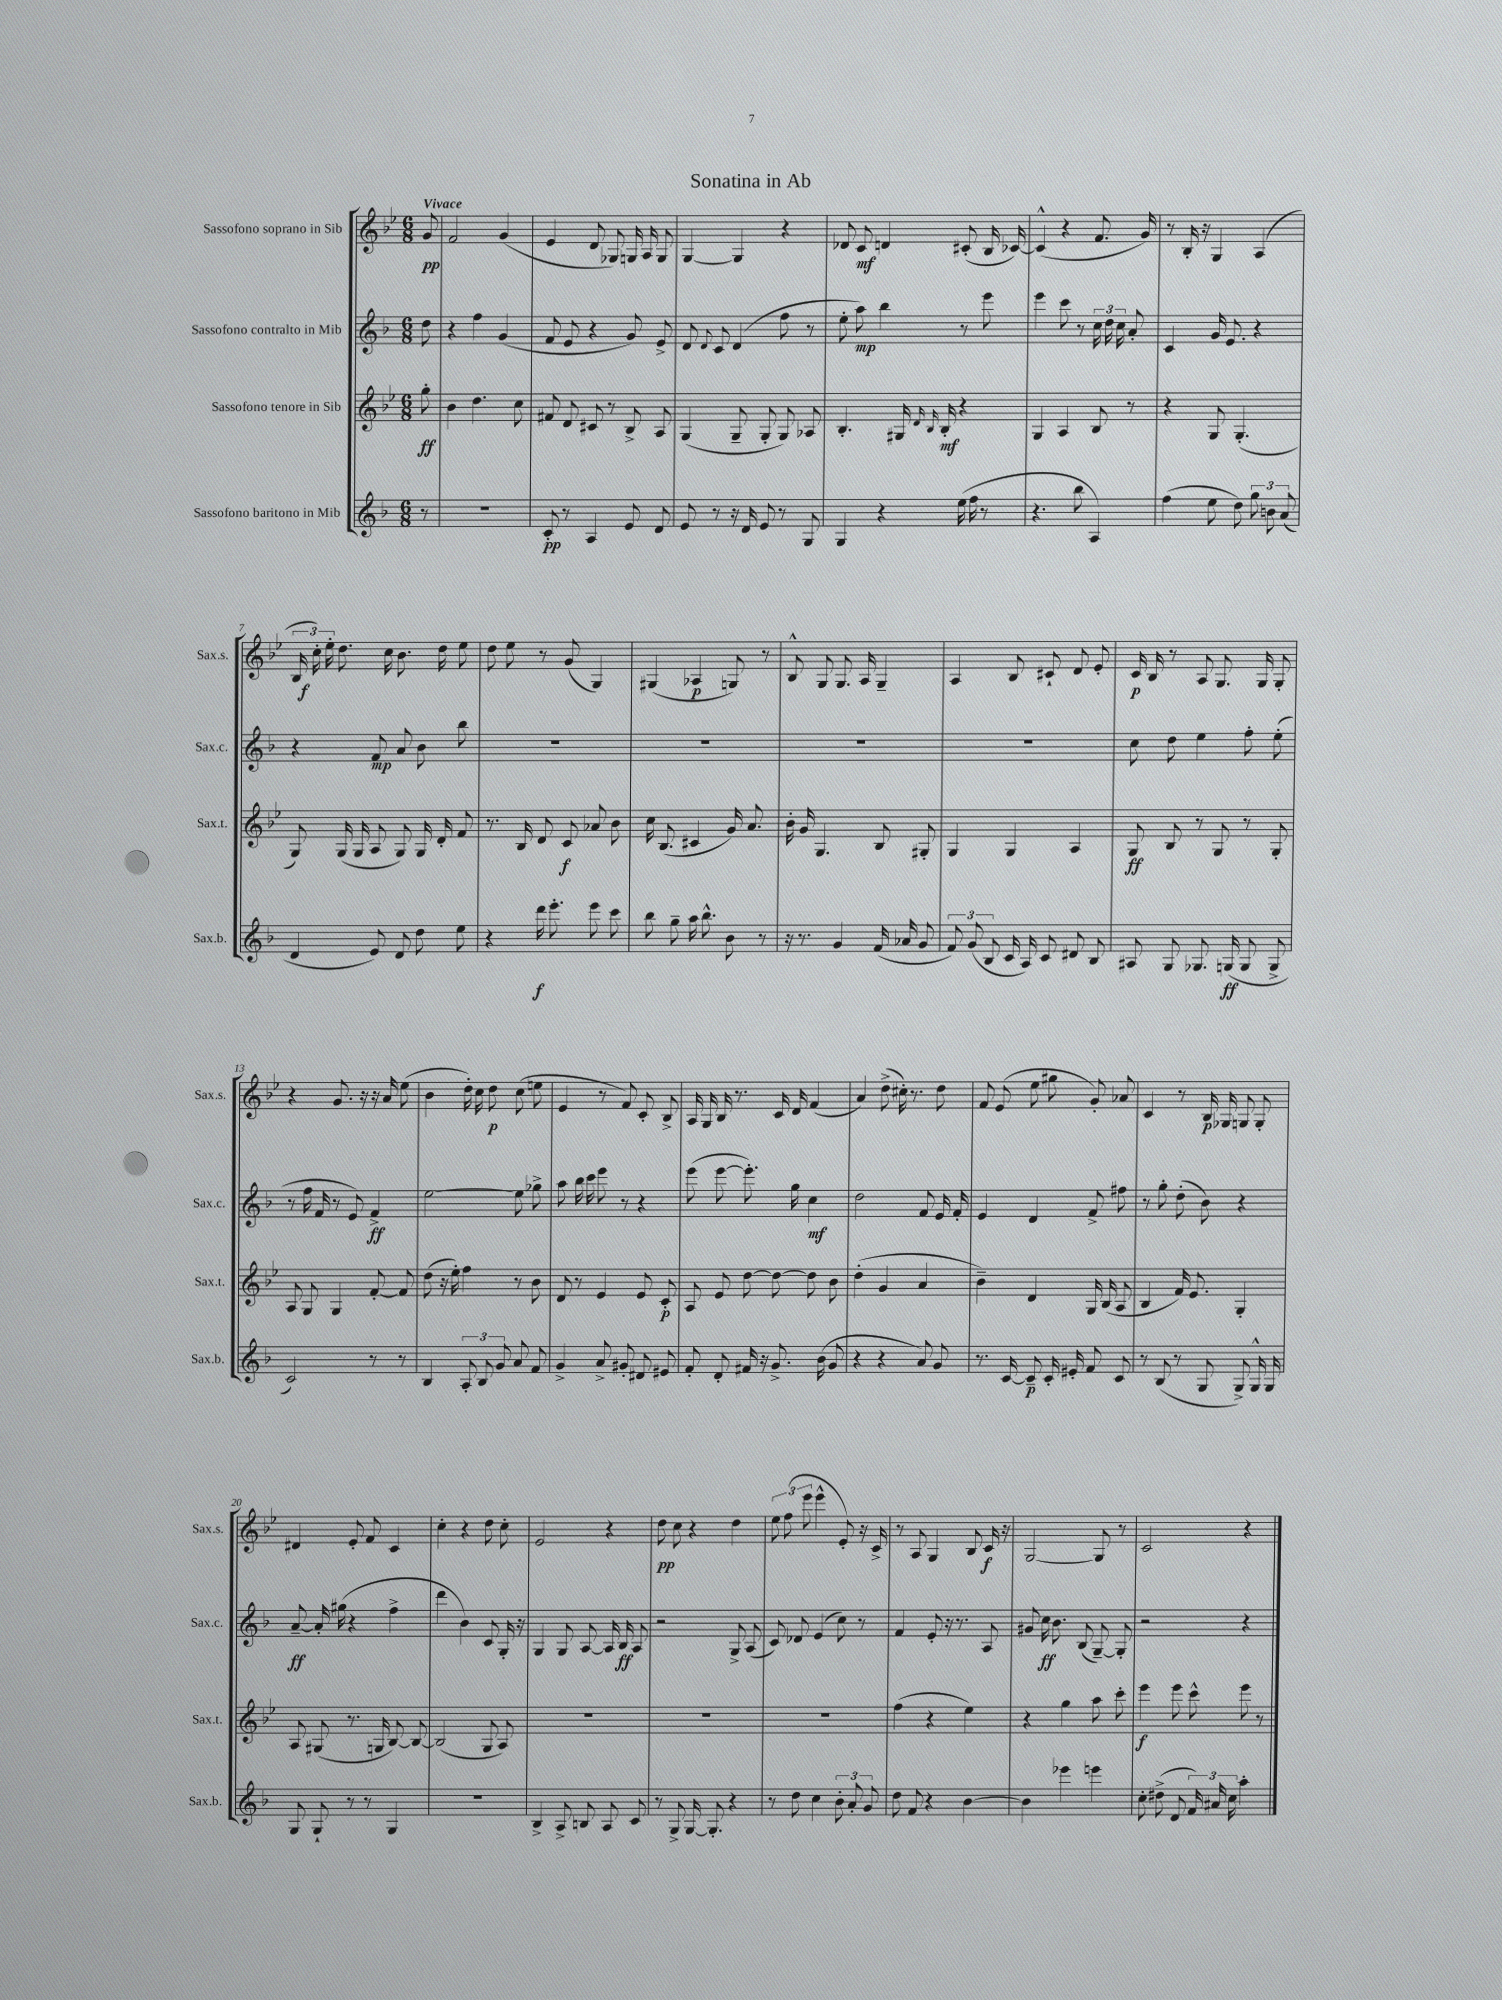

**kern	**dynam	**kern	**dynam	**kern	**dynam	**kern	**dynam
*part4	*part4	*part3	*part3	*part2	*part2	*part1	*part1
*staff4	*staff4	*staff3	*staff3	*staff2	*staff2	*staff1	*staff1
*I"Sassofono baritono in Mib	*	*I"Sassofono tenore in Sib	*	*I"Sassofono contralto in Mib	*	*I"Sassofono soprano in Sib	*
*I'Sax.b.	*	*I'Sax.t.	*	*I'Sax.c.	*	*I'Sax.s.	*
*clefG2	*	*clefG2	*	*clefG2	*	*clefG2	*
*k[b-]	*	*k[b-e-]	*	*k[b-]	*	*k[b-e-]	*
*M6/8	*	*M6/8	*	*M6/8	*	*M6/8	*
=	=	=	=	=	=	=	=
!	!	!	!	!	!	!LO:TX:a:B:t=Vivace	!
8r	.	8gg'\	ff	8dd\	.	8g/	pp
=1	=1	=1	=1	=1	=1	=1	=1
2.r	.	4b-\	.	4r	.	2f/	.
.	.	4.dd\	.	4ff\	.	.	.
.	.	.	.	(4g/	.	(4g/	.
.	.	8cc\	.	.	.	.	.
=2	=2	=2	=2	=2	=2	=2	=2
8c'/	pp	8f#X/	.	8f/	.	4e-/	.
8r	.	8d/	.	8e/	.	.	.
4A/	.	8c#X/	.	4r	.	8d/	.
.	.	8r	.	.	.	8G-X/)	.
8e/	.	8B-^/	.	8g/)	.	16Gn/	.
.	.	.	.	.	.	16A/	.
8d/	.	8A/	.	8e^/	.	8G/	.
=3	=3	=3	=3	=3	=3	=3	=3
8e/	.	(4G/	.	8d/	.	[4G/	.
.	.	.	.	8qqd/	.	.	.
8r	.	.	.	8c/	.	.	.
16r	.	8G~/	.	(4d/	.	4G/]	.
16d/	.	.	.	.	.	.	.
8e/	.	8G'/	.	.	.	.	.
8r	.	8G/)	.	8ff\	.	4r	.
8G/	.	8A-X/	.	8r	.	.	.
=4	=4	=4	=4	=4	=4	=4	=4
4G/	.	4.B-'/	.	8ee'\	.	8d-X/	.
.	.	.	.	8aa\)	mp	8c/	mf
4r	.	.	.	4bb-\	.	4dn/	.
.	.	16G#X/	.	.	.	.	.
.	.	16qqd/	.	.	.	.	.
.	.	16qqB-/	.	.	.	.	.
.	.	16B-'/	mf	.	.	.	.
(16ee\	.	4r	.	8r	.	(8c#X'/	.
16ff\	.	.	.	.	.	.	.
8r	.	.	.	8eee\	.	16B-/	.
.	.	.	.	.	.	[16c-X/)	.
=5	=5	=5	=5	=5	=5	=5	=5
4.r	.	4G/	.	4eee\	.	(4c-^^/]	.
.	.	4A/	.	8ccc\	.	4r	.
8bb-\	.	.	.	8r	.	.	.
4A/)	.	8B-/	.	24cc\	.	8.f/	.
.	.	.	.	24dd\	.	.	.
.	.	.	.	24cc\	.	.	.
.	.	8r	.	8a'/	.	.	.
.	.	.	.	.	.	16g/)	.
=6	=6	=6	=6	=6	=6	=6	=6
(4ff\	.	4r	.	4c/	.	8r	.
.	.	.	.	.	.	16B-'/	.
.	.	.	.	.	.	16r	.
8ee\	.	8G/	.	16g/	.	4G/	.
.	.	.	.	8.e/	.	.	.
8dd\)	.	(4.G'/	.	.	.	.	.
12gg\	.	.	.	4r	.	(4A/	.
12bn\	.	.	.	.	.	.	.
(12a/	.	.	.	.	.	.	.
!!LO:LB:g=z
=7	=7	=7	=7	=7	=7	=7	=7
4d/	.	8G/)	.	4r	.	24B-/	.
.	.	.	.	.	.	24cc'\)	f
.	.	.	.	.	.	24ee-'\	.
.	.	(16G/	.	.	.	8.dd\	.
.	.	16G/	.	.	.	.	.
8e/)	.	8A/	.	8f/	mp	.	.
.	.	.	.	.	.	16cc\	.
8d/	.	8G/)	.	8a/	.	8.b-\	.
8dd\	.	16G/	.	8b-\	.	.	.
.	.	16d'/	.	.	.	16dd\	.
8ee\	.	8f/	.	8bb-\	.	8ee-\	.
=8	=8	=8	=8	=8	=8	=8	=8
4r	.	8.r	.	2.r	.	8dd\	.
.	.	.	.	.	.	8ee-\	.
.	.	16B-/	.	.	.	.	.
16ddd\	f	8d/	.	.	.	8r	.
8.eee'\	.	.	.	.	.	.	.
.	.	8c/	f	.	.	(8g/	.
8eee\	.	8a-X/	.	.	.	4G/)	.
8ccc\	.	8b-\	.	.	.	.	.
=9	=9	=9	=9	=9	=9	=9	=9
8bb-\	.	16cc\	.	2.r	.	(4G#X/	.
.	.	(8.B-/	.	.	.	.	.
8gg~\	.	.	.	.	.	.	.
16aa\	.	4c#X/	.	.	.	4A-X/	p
8.bb-^^\	.	.	.	.	.	.	.
8b-\	.	16g/)	.	.	.	8Gn/)	.
.	.	8.a/	.	.	.	.	.
8r	.	.	.	.	.	8r	.
=10	=10	=10	=10	=10	=10	=10	=10
16r	.	16b-'\	.	2.r	.	8B-^^/	.
8.r	.	16g/	.	.	.	.	.
.	.	4.G/	.	.	.	8G/	.
4g/	.	.	.	.	.	8.G/	.
.	.	.	.	.	.	16A/	.
(16f/	.	8B-/	.	.	.	4G~/	.
16a-X/	.	.	.	.	.	.	.
8g/	.	8G#X'/	.	.	.	.	.
=11	=11	=11	=11	=11	=11	=11	=11
12f/)	.	4G/	.	2.r	.	4A/	.
(12g/	.	.	.	.	.	.	.
12B-/	.	.	.	.	.	.	.
16c/	.	4G/	.	.	.	8B-/	.
16A/)	.	.	.	.	.	.	.
8c/	.	.	.	.	.	8c#X`/	.
8d#X/	.	4A/	.	.	.	8d/	.
8B-/	.	.	.	.	.	8e-'/	.
=12	=12	=12	=12	=12	=12	=12	=12
8A#X/	.	8G/	ff	8cc\	.	16c/	p
.	.	.	.	.	.	16B-/	.
8G/	.	8B-/	.	8dd\	.	8r	.
8.G-X/	.	8r	.	4ee\	.	8A/	.
.	.	8G/	.	.	.	8.G/	.
(16Gn/	ff	.	.	.	.	.	.
8G/	.	8r	.	8ff'\	.	.	.
.	.	.	.	.	.	16G/	.
8G^/	.	8G'/	.	(8ee'\	.	8G'/	.
!!LO:LB:g=z
=13	=13	=13	=13	=13	=13	=13	=13
2c/)	.	8A/	.	8r	.	4r	.
.	.	8G/	.	16ff\	.	.	.
.	.	.	.	16f/	.	.	.
.	.	4G/	.	8r	.	8.g/	.
.	.	.	.	8e/)	.	.	.
.	.	.	.	.	.	16r	.
8r	.	[8f'/	.	4f^/	ff	16r	.
.	.	.	.	.	.	16a/	.
8r	.	8f/]	.	.	.	(8ee-\	.
=14	=14	=14	=14	=14	=14	=14	=14
4B-/	.	(8dd\	.	[2ee\	.	4b-\	.
.	.	16r	.	.	.	.	.
.	.	16ee-'\)	.	.	.	.	.
12A'/	.	4ff\	.	.	.	16dd'\)	.
.	.	.	.	.	.	16cc\	.
12B-/	.	.	.	.	.	.	.
.	.	.	.	.	.	8dd\	p
12g/	.	.	.	.	.	.	.
8a/	.	8r	.	8ee\]	.	(8cc\	.
8f/	.	8b-\	.	8gg-X^\	.	8een\	.
=15	=15	=15	=15	=15	=15	=15	=15
4g^/	.	8d/	.	8aa\	.	4e-/	.
.	.	8r	.	16bb-\	.	.	.
.	.	.	.	16ccc\	.	.	.
8a^/	.	4e-/	.	8eee\	.	8r	.
8g#X'/	.	.	.	8r	.	8f/)	.
8d#X/	.	8e-/	.	4r	.	8c'/	.
8e#X/	.	8c'/	p	.	.	8B-^/	.
=16	=16	=16	=16	=16	=16	=16	=16
8f'/	.	8A/	.	(8eee\	.	16A/	.
.	.	.	.	.	.	16G/	.
8d'/	.	8e-/	.	[8eee\	.	16B-/	.
.	.	.	.	.	.	8.r	.
16f#X/	.	[8dd\	.	8.eee'\])	.	.	.
16r	.	.	.	.	.	.	.
8.g^/	.	8dd\_	.	.	.	16c/	.
.	.	.	.	16gg\	.	16d/	.
.	.	8dd\]	.	4cc\	mf	(4f/	.
(16b-\	.	.	.	.	.	.	.
8g/	.	8b-\	.	.	.	.	.
=17	=17	=17	=17	=17	=17	=17	=17
4r	.	(4dd'\	.	2dd\	.	4a/)	.
4r	.	4g/	.	.	.	(8dd^\	.
.	.	.	.	.	.	16cc#X'\)	.
.	.	.	.	.	.	8.r	.
8a/)	.	4a/	.	8f/	.	.	.
8g/	.	.	.	16e/	.	8dd\	.
.	.	.	.	16f'/	.	.	.
=18	=18	=18	=18	=18	=18	=18	=18
8.r	.	4b-~\)	.	4e/	.	8f/	.
.	.	.	.	.	.	(8e-/	.
[16c/	.	.	.	.	.	.	.
8c~/]	p	4d/	.	4d/	.	8ee-\	.
16c'/	.	.	.	.	.	8gg#X\	.
16e#X'/	.	.	.	.	.	.	.
8f/	.	16G/	.	8f^/	.	8g'/)	.
.	.	(16B-/	.	.	.	.	.
8c/	.	8A/	.	8ff#X\	.	8a-X/	.
=19	=19	=19	=19	=19	=19	=19	=19
8r	.	4B-/	.	8r	.	4c/	.
(8B-/	.	.	.	8gg'\	.	.	.
8r	.	16f/)	.	(8dd'\	.	8r	.
.	.	8.e-/	.	.	.	.	.
8G/	.	.	.	8b-\)	.	16B-/	p
.	.	.	.	.	.	16G-X/	.
8G^/)	.	4G'/	.	4r	.	8Gn/	.
16G^^/	.	.	.	.	.	8G'/	.
16G/	.	.	.	.	.	.	.
!!LO:LB:g=z
=20	=20	=20	=20	=20	=20	=20	=20
8G/	.	8A/	.	[8a~/	ff	4d#X/	.
8G`/	.	(8G#X/	.	16a'/]	.	.	.
.	.	.	.	(16gg#X\	.	.	.
8r	.	8.r	.	4r	.	8e-'/	.
8r	.	.	.	.	.	8f/	.
.	.	16Gn/	.	.	.	.	.
4G/	.	[8B-/)	.	4ff^\	.	4c/	.
.	.	8B-/_	.	.	.	.	.
=21	=21	=21	=21	=21	=21	=21	=21
2.r	.	(2B-/]	.	4ddd\	.	4cc'\	.
.	.	.	.	4b-\)	.	4r	.
.	.	8G/	.	8c/	.	8dd\	.
.	.	8A/)	.	16G'/	.	8cc'\	.
.	.	.	.	16r	.	.	.
=22	=22	=22	=22	=22	=22	=22	=22
4B-^/	.	2.r	.	4G/	.	2e-/	.
8A^/	.	.	.	8G/	.	.	.
8Bn/	.	.	.	[8A/	.	.	.
8A/	.	.	.	16A/]	.	4r	.
.	.	.	.	16B-/	ff	.	.
8c/	.	.	.	8A/	.	.	.
=23	=23	=23	=23	=23	=23	=23	=23
8r	.	2.r	.	2r	.	8dd\	pp
8G^/	.	.	.	.	.	8cc\	.
[16G/	.	.	.	.	.	4r	.
8.G'/]	.	.	.	.	.	.	.
4r	.	.	.	8G^/	.	4dd\	.
.	.	.	.	(8A/	.	.	.
=24	=24	=24	=24	=24	=24	=24	=24
8r	.	2.r	.	8c/)	.	12ee-\	.
.	.	.	.	.	.	(12ff\	.
8dd\	.	.	.	8d-X/	.	.	.
.	.	.	.	.	.	12eee-\	.
4cc\	.	.	.	(4e/	.	4eee-^^\	.
12b-'\	.	.	.	8cc\)	.	8e-'/)	.
12a'/	.	.	.	.	.	.	.
.	.	.	.	8r	.	16r	.
12g/	.	.	.	.	.	.	.
.	.	.	.	.	.	16c^/	.
=25	=25	=25	=25	=25	=25	=25	=25
8dd\	.	(4ff\	.	4f/	.	8r	.
8f/	.	.	.	.	.	8A/	.
4r	.	4r	.	8e'/	.	4G/	.
.	.	.	.	16r	.	.	.
.	.	.	.	8.r	.	.	.
[4b-\	.	4ee-\)	.	.	.	8B-/	.
.	.	.	.	8A/	.	16c/	f
.	.	.	.	.	.	16r	.
=26	=26	=26	=26	=26	=26	=26	=26
4b-\]	.	4r	.	8g#X/	.	[2G/	.
.	.	.	.	16cc\	ff	.	.
.	.	.	.	8.b-\	.	.	.
4eee-X\	.	4gg\	.	.	.	.	.
.	.	.	.	(8B-/	.	.	.
4eeen\	.	8aa\	.	[8G~/)	.	8G/]	.
.	.	8ccc'\	.	8G'/]	.	8r	.
=27	=27	=27	=27	=27	=27	=27	=27
8cc'\	.	4eee-\	f	2r	.	2c/	.
(8dd#X^\	.	.	.	.	.	.	.
8d/	.	8eee-\	.	.	.	.	.
24f/)	.	8ccc^^\	.	.	.	.	.
24a#X/	.	.	.	.	.	.	.
24cc\	.	.	.	.	.	.	.
4aa'\	.	8eee-\	.	4r	.	4r	.
.	.	8r	.	.	.	.	.
==	==	==	==	==	==	==	==
*-	*-	*-	*-	*-	*-	*-	*-
